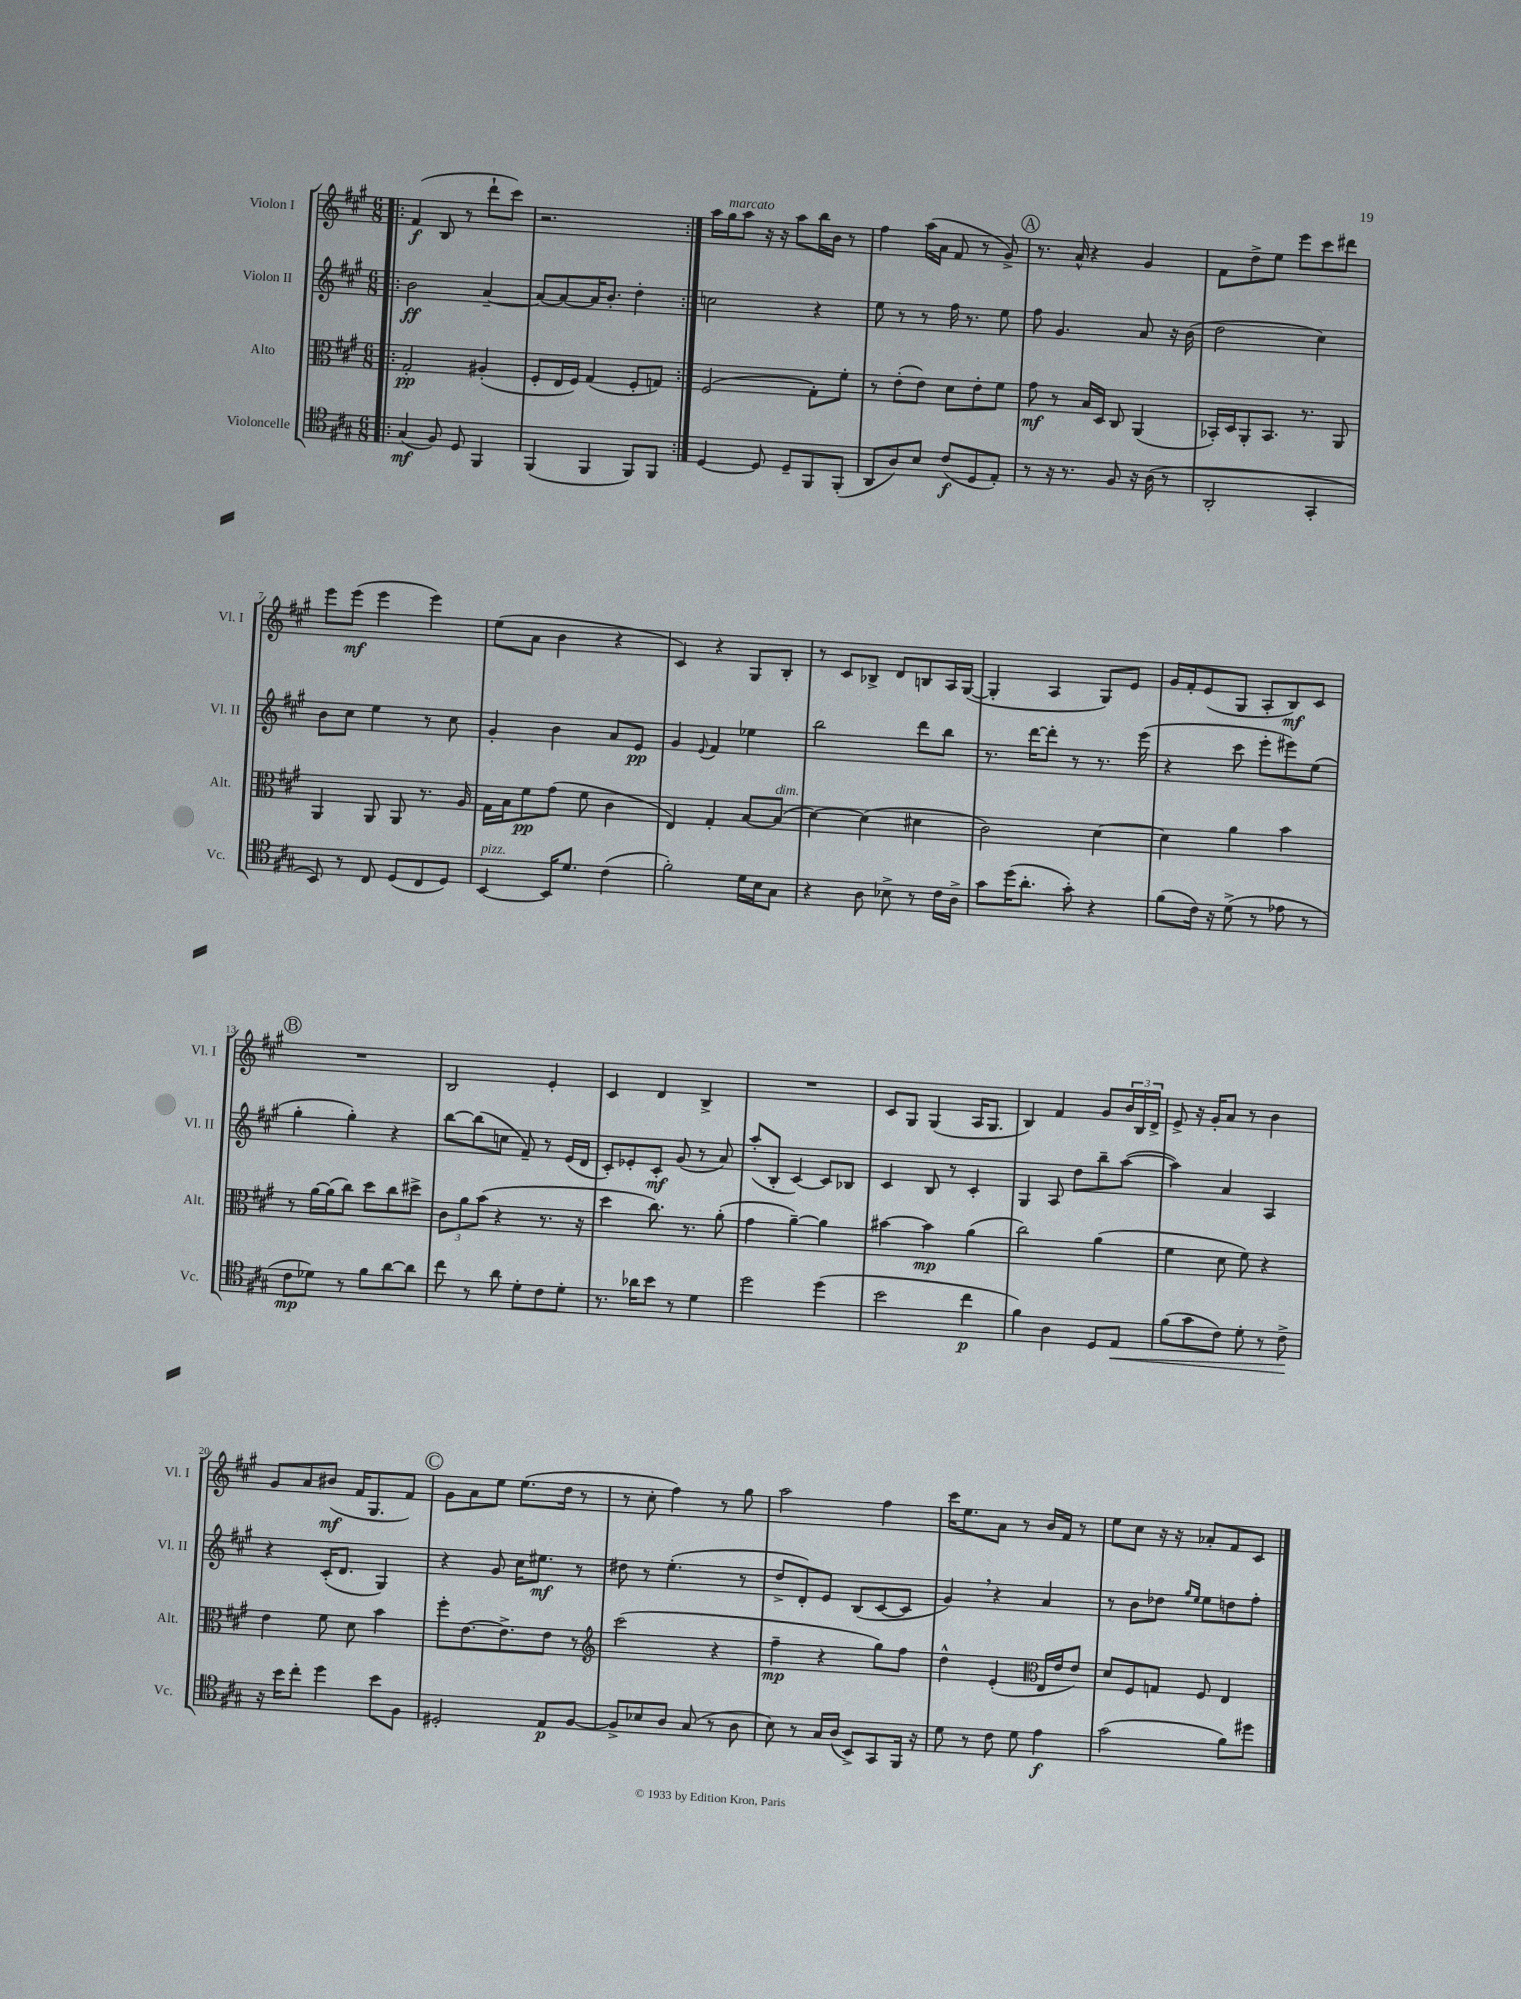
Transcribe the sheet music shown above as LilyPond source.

<<
\new StaffGroup <<
\new Staff = "s0" \with { instrumentName = "Violon I" shortInstrumentName = "Vl. I" } {
    \clef treble \key a \major \numericTimeSignature \time 6/8
    \repeat volta 2 { \bar ".|:" fis'4\f( b8 r8 d'''8-! cis'''8) |
    r2. | }
    a''16 gis''16^\markup { \italic "marcato" } a''8 r16 r16 a''8 b''16 b'16 r8 |
    fis''4 a''16( a'16 fis'8 r8 gis'8->) |
    \mark \markup { \circle "A" } r8. a'16-^ r4 gis'4 |
    fis'8 d''8-> e''8 e'''8 cis'''8 dis'''8 |
    e'''8 e'''8\mf( e'''4 e'''4) |
    e''8( a'8 b'4 r4 |
    cis'4) r4 gis8 b8-. |
    r8 cis'8 bes8-> d'8 b8 a16 gis16~( |
    gis4-. a4 gis8) e'8 |
    gis'16 fis'16-. e'8( gis8 a8-. b8\mf) cis'8 |
    \mark \markup { \circle "B" } R2. |
    b2 e'4-. |
    cis'4 d'4 b4-> |
    R2. |
    cis'8 gis8 gis4( a16 gis8. |
    b4) fis'4 gis'8 \tuplet 3/2 { b'16 b16 d'16-> } |
    e'8-> r16 gis'16-. a'8 r8 b'4 |
    gis'8 a'8 bis'8\mf( fis'16 gis8. fis'8) |
    \mark \markup { \circle "C" } gis'8 a'8 e''8 e''8.( d''16 r8 |
    r8 cis''8-. fis''4) r8 gis''8 |
    a''2 fis''4 |
    cis'''16 e''8. a'8 r8 b'16 fis'16 r8 |
    e''8 cis''8 r16 r16 aes'8-. fis'8 cis'8 \bar "|." |
}
\new Staff = "s1" \with { instrumentName = "Violon II" shortInstrumentName = "Vl. II" } {
    \clef treble \key a \major \numericTimeSignature \time 6/8
    \repeat volta 2 { \bar ".|:" b'2\ff a'4~-- |
    a'8~ a'8~ a'16 b'8.-. d''4-. | }
    c''2 r4 |
    e''8 r8 r8 fis''16 r8. e''8 |
    \mark \markup { \circle "A" } fis''8 gis'4. a'8 r16 b'16( |
    d''2 cis''4) |
    b'8 cis''8 e''4 r8 cis''8 |
    gis'4-. b'4 a'8 e'8\pp |
    gis'4 \appoggiatura { e'8 } fis'4 ees''4 |
    b''2 d'''8 b''8 |
    r8. d'''16~ d'''8-. r8 r8. e'''16( |
    r4 cis'''8 e'''8-. eis'''8) e''8( |
    \mark \markup { \circle "B" } gis''4-. gis''4-.) r4 |
    b''8~ b''8( c''8 fis'8--) r8 e'16( d'16 |
    cis'8-.) ees'8-. cis'8-.\mf gis'8( r8 a'8) |
    a''8-.( b8-. cis'4~) cis'8 bes8 |
    cis'4 b8 r8 cis'4-. |
    gis4 a8 d''8 b''8-- a''8~( |
    a''4) a'4 a4 |
    r4 cis'16-.( d'8. gis4) |
    \mark \markup { \circle "C" } r4 gis'8 cis''16 eis''8.\mf r8 |
    dis''8 r8 e''4.-.( r8 |
    d''8-> d'8-.) e'8 b8( cis'8~ cis'8 |
    gis'4) \breathe r4 a'4 |
    r8 b'8 des''8 \grace { gis''16 e''16 } e''8 d''8 fis''8-. \bar "|." |
}
\new Staff = "s2" \with { instrumentName = "Alto" shortInstrumentName = "Alt." } {
    \clef alto \key a \major \numericTimeSignature \time 6/8
    \repeat volta 2 { \bar ".|:" gis2-.\pp ais4-.( |
    fis8-. e16 fis16) gis4( fis8-. g8) | }
    fis2( gis8-.) fis'8-. |
    r8 e'8-.( e'8) d'8 e'8-. fis'8 |
    \mark \markup { \circle "A" } gis'8\mf r8 b16 d16 cis8 a,4( |
    bes,16-.) d16 a,8-. bes,8. r8. a,8 |
    a,4 a,8 a,8 r8. a16 |
    gis16 b16 fis'8\pp gis'8( fis'8 cis'4 |
    e4) gis4-. b8~ b8^\markup { \italic "dim." }( |
    d'4~) d'4( dis'4 |
    cis'2) d'4~ |
    d'4 a'4 b'4 |
    \mark \markup { \circle "B" } r8 a'16~ a'16( cis''8) d''8 cis''8 dis''8-> |
    \tuplet 3/2 { cis'8 a'8 b'8( } r4 r8. r16 |
    d''4 cis''8.) r8. a'8-.( |
    gis'4 a'4~--) a'4 |
    bis'4~ bis'4\mp a'4( |
    cis''2) a'4( |
    fis'4 d'8 fis'8) r4 |
    e'4 fis'8 d'8 b'4 |
    \mark \markup { \circle "C" } fis''8-. e'8.~ e'8.-> e'8 r8 |
    \clef treble cis'''2( r4 |
    fis''4--\mp r4 gis''8) fis''8 |
    d''4-^ e'4-.( \clef alto e16 e'16 e'8) |
    d'8 fis8 g8 fis8 e4 \bar "|." |
}
\new Staff = "s3" \with { instrumentName = "Violoncelle" shortInstrumentName = "Vc." } {
    \clef tenor \key a \major \numericTimeSignature \time 6/8
    \repeat volta 2 { \bar ".|:" gis4\mf( fis8) d8 fis,4 |
    fis,4( fis,4 fis,8) fis,8 | }
    d4~ d8 d8-- fis,8 fis,8-.( |
    a,8 a8) b8 cis'8\f( d8 e8-.) |
    \mark \markup { \circle "A" } r8 r16 r8. fis8 r16 a16( r8 |
    a,2-. gis,4-. |
    b,8) r8 cis8 d8( cis8 d8) |
    b,4~^\markup { \italic "pizz." } b,16 d'8. cis'4( |
    fis'2-.) d'16 b16 gis8 |
    r4 a8 bes8-> r8 cis'16 a16-> |
    gis'8 d''16( a'8.-. gis'8-.) r4 |
    fis'8( cis'16) r16 d'8->( r8 ees'8 r8 |
    \mark \markup { \circle "B" } cis'8\mp des'8) r8 fis'8 a'8~ a'8 |
    cis''8 r8 a'8 d'8-. cis'8 d'8-. |
    r8. aes'16 b'8 r8 d'4 |
    d''2 d''4( |
    b'2 cis''4\p |
    fis'4) a4 d8 e8\< |
    fis'8( gis'8 cis'8) d'8-. r8 cis'8->\! |
    r16 b'16 cis''8-. d''4 b'8 fis8 |
    \mark \markup { \circle "C" } dis2-. e8\p fis8~ |
    fis8-> bes8 a8 gis8( r8 a8 |
    b8) r8 gis16 a16( b,8->) gis,8 fis,16 r16 |
    d'8 r8 cis'8 d'8 e'4\f |
    gis'2( fis'8) dis''8 \bar "|." |
}
>>
>>
